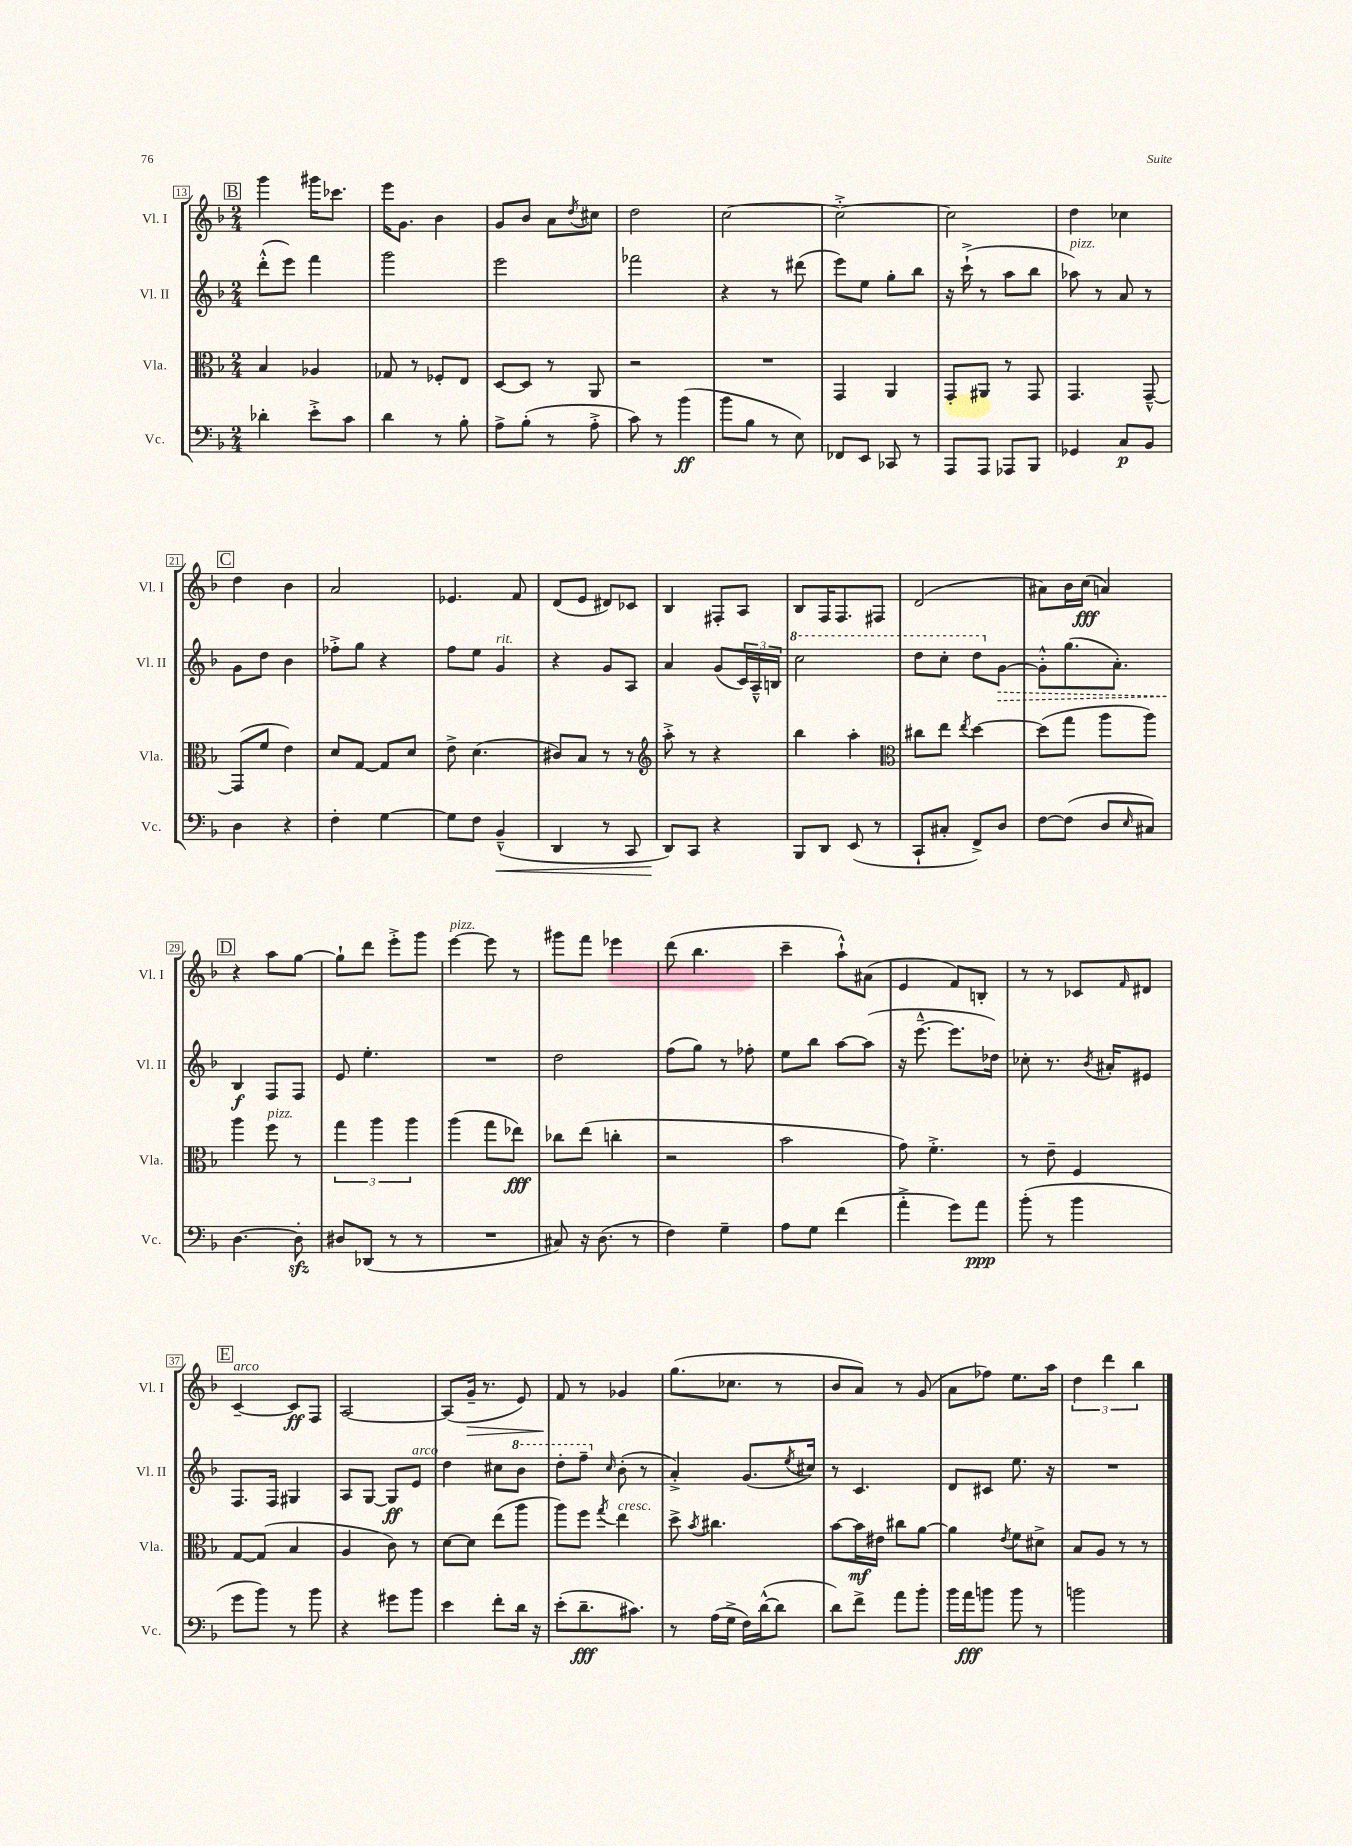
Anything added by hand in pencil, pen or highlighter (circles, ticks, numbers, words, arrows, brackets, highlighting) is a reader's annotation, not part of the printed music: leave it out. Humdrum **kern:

**kern	**dynam	**kern	**dynam	**kern	**dynam	**kern	**dynam
*part4	*part4	*part3	*part3	*part2	*part2	*part1	*part1
*staff4	*staff4	*staff3	*staff3	*staff2	*staff2	*staff1	*staff1
*I"Vc.	*	*I"Vla.	*	*I"Vl. II	*	*I"Vl. I	*
*I'Vc.	*	*I'Vla.	*	*I'Vl. II	*	*I'Vl. I	*
*clefF4	*	*clefC3	*	*clefG2	*	*clefG2	*
*k[b-]	*	*k[b-]	*	*k[b-]	*	*k[b-]	*
*M2/4	*	*M2/4	*	*M2/4	*	*M2/4	*
!!LO:REH:place=s1:t=B
=13	=13	=13	=13	=13	=13	=13	=13
4d-X'\	.	4B-/	.	(8ddd'^^\L	.	4ggg\	.
.	.	.	.	8eee\J)	.	.	.
8e'^\L	.	4A-X/	.	4fff\	.	16ggg#X\KL	.
.	.	.	.	.	.	8.ccc-X\J	.
8c\J	.	.	.	.	.	.	.
=14	=14	=14	=14	=14	=14	=14	=14
4d\	.	8G-X/	.	2ggg\	.	16eee\KL	.
.	.	.	.	.	.	8.g\J	.
.	.	8r	.	.	.	.	.
8r	.	8F-X'/L	.	.	.	4b-\	.
8B-'\	.	8E/J	.	.	.	.	.
=15	=15	=15	=15	=15	=15	=15	=15
8A^\L	.	[8D/L	.	2eee\	.	8g/L	.
(8B-'\J	.	8D/J]	.	.	.	8b-/J	.
8r	.	8r	.	.	.	8a\L	.
.	.	.	.	.	.	8qdd/	.
8A'^\	.	8AA/	.	.	.	8cc#X\J	.
=16	=16	=16	=16	=16	=16	=16	=16
8c\)	.	2r	.	2fff-X\	.	2dd\	.
8r	.	.	.	.	.	.	.
(4b-\	ff	.	.	.	.	.	.
=17	=17	=17	=17	=17	=17	=17	=17
8b-\L	.	2r	.	4r	.	[2cc\	.
8B-\J	.	.	.	.	.	.	.
8r	.	.	.	8r	.	.	.
8E\)	.	.	.	(8ddd#X\	.	.	.
=18	=18	=18	=18	=18	=18	=18	=18
8FF-X/L	.	4GG/	.	8eee\L)	.	2cc'^\_	.
8EE/J	.	.	.	8ee\J	.	.	.
8CC-X/	.	4AA/	.	8gg'\L	.	.	.
8r	.	.	.	8bb-\J	.	.	.
=19	=19	=19	=19	=19	=19	=19	=19
8AAA/L	.	8GG'/L	.	16r	.	2cc\]	.
.	.	.	.	(16ccc`^\	.	.	.
8AAA/J	.	8AA#X/J	.	8r	.	.	.
8AAA-X/L	.	8r	.	8aa\L	.	.	.
8BBB-/J	.	8GG/	.	8bb-\J	.	.	.
=20	=20	=20	=20	=20	=20	=20	=20
!	!	!	!	!LO:TX:a:i:t=pizz.	!	!	!
4GG-X/	.	4.GG/	.	8aa-X\)	.	4dd\	.
.	.	.	.	8r	.	.	.
8C/L	p	.	.	8a/	.	4cc-X\	.
8BB-/J	.	[8GG~^^/	.	8r	.	.	.
!!LO:LB:g=z
!!LO:REH:place=s1:t=C
=21	=21	=21	=21	=21	=21	=21	=21
4D\	.	(8GG/L]	.	8g\L	.	4dd\	.
.	.	8f/J	.	8dd\J	.	.	.
4r	.	4e\)	.	4b-\	.	4b-\	.
=22	=22	=22	=22	=22	=22	=22	=22
4F'\	.	8d/L	.	8ff-X'^\L	.	2a/	.
.	.	[8G/J	.	8gg\J	.	.	.
[4G\	.	8G/L]	.	4r	.	.	.
.	.	8d/J	.	.	.	.	.
=23	=23	=23	=23	=23	=23	=23	=23
8G\L]	.	8e^\	.	8ff\L	.	4.e-X/	.
8F\J	.	(4.d\	.	8ee\J	.	.	.
!	!	!	!	!LO:TX:a:i:t=rit.	!	!	!
!	!LO:HP:b	!	!	!	!	!	!
(4BB-~^^/	<	.	.	4g/	.	.	.
.	.	.	.	.	.	8f/	.
=24	=24	=24	=24	=24	=24	=24	=24
4DD/	.	8c#X/L)	.	4r	.	(8d/L	.
.	.	8B-/J	.	.	.	8e/J	.
8r	.	8r	.	8g/L	.	8d#X/L)	.
8CC/	.	8r	.	8A/J	.	8c-X/J	.
=25	=25	=25	=25	=25	=25	=25	=25
*	*	*clefG2	*	*	*	*	*
8DD/L)	.	8aa'^\	.	4a/	.	4B-/	.
8CC/J	[	8r	.	.	.	.	.
4r	.	4r	.	(8g/L	.	8F#X'/L	.
.	.	.	.	24c/L)	.	8A/J	.
.	.	.	.	24A~^^/	.	.	.
.	.	.	.	24Bn/JJ	.	.	.
=26	=26	=26	=26	=26	=26	=26	=26
*	*	*	*	*8va	*	*	*
8BBB-/L	.	4bb-\	.	2ccc\	.	8B-/L	.
8DD/J	.	.	.	.	.	16F/K	.
.	.	.	.	.	.	8.F/	.
(8EE/	.	4aa'\	.	.	.	.	.
8r	.	.	.	.	.	8F#X/J	.
=27	=27	=27	=27	=27	=27	=27	=27
*	*	*clefC3	*	*	*	*	*
8CC`/L	.	8cc#X\L	.	8ddd\L	.	(2d/	.
8C#X'/J	.	8ee\J	.	8ccc'\J	.	.	.
.	.	8qee/	.	.	.	.	.
8FF^/L)	.	[4dd\	.	8ddd\L	.	.	.
*	*	*	*	*X8va	*	*	*
!	!	!	!	!	!LO:HP:b	!	!
8D/J	.	.	.	[8g\J	>	.	.
=28	=28	=28	=28	=28	=28	=28	=28
[8F\L	.	(8dd\L]	.	8g'^^\L]	.	8a#X\L)	.
(8F\J]	.	8gg\J	.	(8.gg\	.	16b-\L	.
.	.	.	.	.	.	(16cc\JJ	fff
8D/L	.	8aa\L	.	.	.	4an/)	.
.	.	.	.	8.a'\J)	.	.	.
16qqE/	.	.	.	.	.	.	.
8C#X/J)	.	8aa\J)	.	.	.	.	.
!!LO:LB:g=z
!!LO:REH:place=s1:t=D
=29	=29	=29	=29	=29	=29	=29	=29
[4.D\	.	4aa\	.	4B-/	f	4r	.
!	!	!LO:TX:a:i:t=pizz.	!	!	!	!	!
.	.	8ff\	.	8F/L	]	8aa\L	.
8Dzz'\]	.	8r	.	8F/J	.	[8gg\J	.
=30	=30	=30	=30	=30	=30	=30	=30
8D#X/L	.	6gg\	.	8e/	.	8gg`\L]	.
(8DD-X/J	.	.	.	4.ee'\	.	8ddd\J	.
.	.	6aa\	.	.	.	.	.
8r	.	.	.	.	.	8eee'^\L	.
.	.	6aa\	.	.	.	.	.
8r	.	.	.	.	.	8ggg\J	.
=31	=31	=31	=31	=31	=31	=31	=31
!	!	!	!	!	!	!LO:TX:a:i:t=pizz.	!
2r	.	(4aa\	.	2r	.	[4eee\	.
.	.	8gg\L	.	.	.	8eee\]	.
.	.	8ee-X\J)	fff	.	.	8r	.
=32	=32	=32	=32	=32	=32	=32	=32
8C#X/)	.	8cc-X\L	.	2dd\	.	8ggg#X\L	.
16r	.	(8ee\J	.	.	.	8fff\J	.
(8.D\	.	.	.	.	.	.	.
.	.	4ccn'\	.	.	.	4eee-X\	.
8r	.	.	.	.	.	.	.
=33	=33	=33	=33	=33	=33	=33	=33
4F\)	.	2r	.	(8ff\L	.	(8ddd\	.
.	.	.	.	8gg\J)	.	4.bb-\	.
4G~\	.	.	.	8r	.	.	.
.	.	.	.	8ff-X'\	.	.	.
=34	=34	=34	=34	=34	=34	=34	=34
8A\L	.	2b-\	.	8ee\L	.	4ccc~\	.
8G\J	.	.	.	8bb-\J	.	.	.
(4f\	.	.	.	[8aa\L	.	8aa`^^\L)	.
.	.	.	.	(8aa\J]	.	(8a#X\J	.
=35	=35	=35	=35	=35	=35	=35	=35
4a'^\	.	8g\)	.	16r	.	4e/	.
.	.	.	.	[8.eee~^^\	.	.	.
.	.	4.f'^\	.	.	.	.	.
8g\L)	.	.	.	8.eee\L]	.	8f/L)	.
8a\J	ppp	.	.	.	.	8Bn'/J	.
.	.	.	.	16dd-X\Jk)	.	.	.
=36	=36	=36	=36	=36	=36	=36	=36
(8b-'\	.	8r	.	8cc-X'\	.	8r	.
8r	.	8e~\	.	8.r	.	8r	.
4b-\	.	4F/	.	.	.	8c-X/L	.
.	.	.	.	8qb-/	.	.	.
.	.	.	.	16a#X'/KL	.	.	.
.	.	.	.	.	.	16qqf/	.
.	.	.	.	8e#X/J	.	8d#X/J	.
!!LO:LB:g=z
!!LO:REH:place=s1:t=E
=37	=37	=37	=37	=37	=37	=37	=37
!	!	!	!	!	!	!LO:TX:a:i:t=arco	!
8g\L	.	[8G/L	.	8.F/L	.	[4c~/	.
8b-\J)	.	(8G/J]	.	.	.	.	.
.	.	.	.	16F/Jk	.	.	.
8r	.	4B-/	.	4G#X/	.	8c/L]	ff
8b-\	.	.	.	.	.	8F/J	.
=38	=38	=38	=38	=38	=38	=38	=38
4r	.	4A/	.	8A/L	.	[2A/	.
.	.	.	.	[8G/J	.	.	.
8g#X\L	.	8c\)	.	8G/L]	ff	.	.
!	!	!	!	!LO:TX:a:i:t=arco	!	!	!
8b-\J	.	8r	.	8e/J	.	.	.
=39	=39	=39	=39	=39	=39	=39	=39
4e\	.	[8d\L	.	4dd\	.	(8A/L]	.
!	!	!	!	!	!	!	!LO:HP:b
.	.	8d\J]	.	.	.	16g~/Jk	>
.	.	.	.	.	.	8.r	.
8f'\L	.	(8ee\L	.	8cc#X\L	.	.	.
*	*	*	*	*8va	*	*	*
16d\Jk	.	8aa\J	.	8bb-\J	.	8e/)	.
16r	.	.	.	.	.	.	.
=40	=40	=40	=40	=40	=40	=40	=40
(8e'\L	.	8aa\L)	.	8ddd'\L	.	8f/	.
8.d~\	fff	8ff\J	.	8fff~\J	.	8r	]
*	*	*	*	*X8va	*	*	*
.	.	8qgg/	.	16qqcc/	.	.	.
!	!	!LO:TX:a:i:t=cresc.	!	!	!	!	!
.	.	4ee\	.	(8b-'\	.	4g-X/	.
8.c#X\J)	.	.	.	.	.	.	.
.	.	.	.	8r	.	.	.
=41	=41	=41	=41	=41	=41	=41	=41
8r	.	8dd^\	.	4a'^/)	.	(8.gg\L	.
.	.	8qb-/	.	.	.	.	.
(16A\LL	.	4.cc#X\	.	.	.	.	.
16G^\JJ	.	.	.	.	.	8.cc-X\J	.
16F\LL)	.	.	.	(8.g/L	.	.	.
([16d^^\J	.	.	.	.	.	.	.
8d\J]	.	.	.	.	.	8r	.
.	.	.	.	8qee/	.	.	.
.	.	.	.	16cc#X/Jk)	.	.	.
=42	=42	=42	=42	=42	=42	=42	=42
8d\L)	.	[8b-\L	.	8r	.	8b-/L	.
8f^\J	.	16b-\L]	mf	4.c/	.	8a/J)	.
.	.	16e#X\JJ	.	.	.	.	.
8a\L	.	8cc#X\L	.	.	.	8r	.
8b-'\J	.	[8a\J	.	.	.	(8g/	.
=43	=43	=43	=43	=43	=43	=43	=43
16b-\LL	.	4a\]	.	8d/L	.	8a\L	.
16a\J	fff	.	.	.	.	.	.
8bn\J	.	.	.	8c#X/J	.	8ff-X\J)	.
.	.	8qe/	.	.	.	.	.
8b\	.	8f\L	.	8.ee\	.	8.ee\L	.
8r	.	8d#X^\J	.	.	.	.	.
.	.	.	.	16r	.	16aa\Jk	.
=44	=44	=44	=44	=44	=44	=44	=44
2bn\	.	8B-/L	.	2r	.	6dd\	.
.	.	8A/J	.	.	.	.	.
.	.	.	.	.	.	6ddd\	.
.	.	8r	.	.	.	.	.
.	.	.	.	.	.	6bb-\	.
.	.	8r	.	.	.	.	.
==	==	==	==	==	==	==	==
*-	*-	*-	*-	*-	*-	*-	*-
